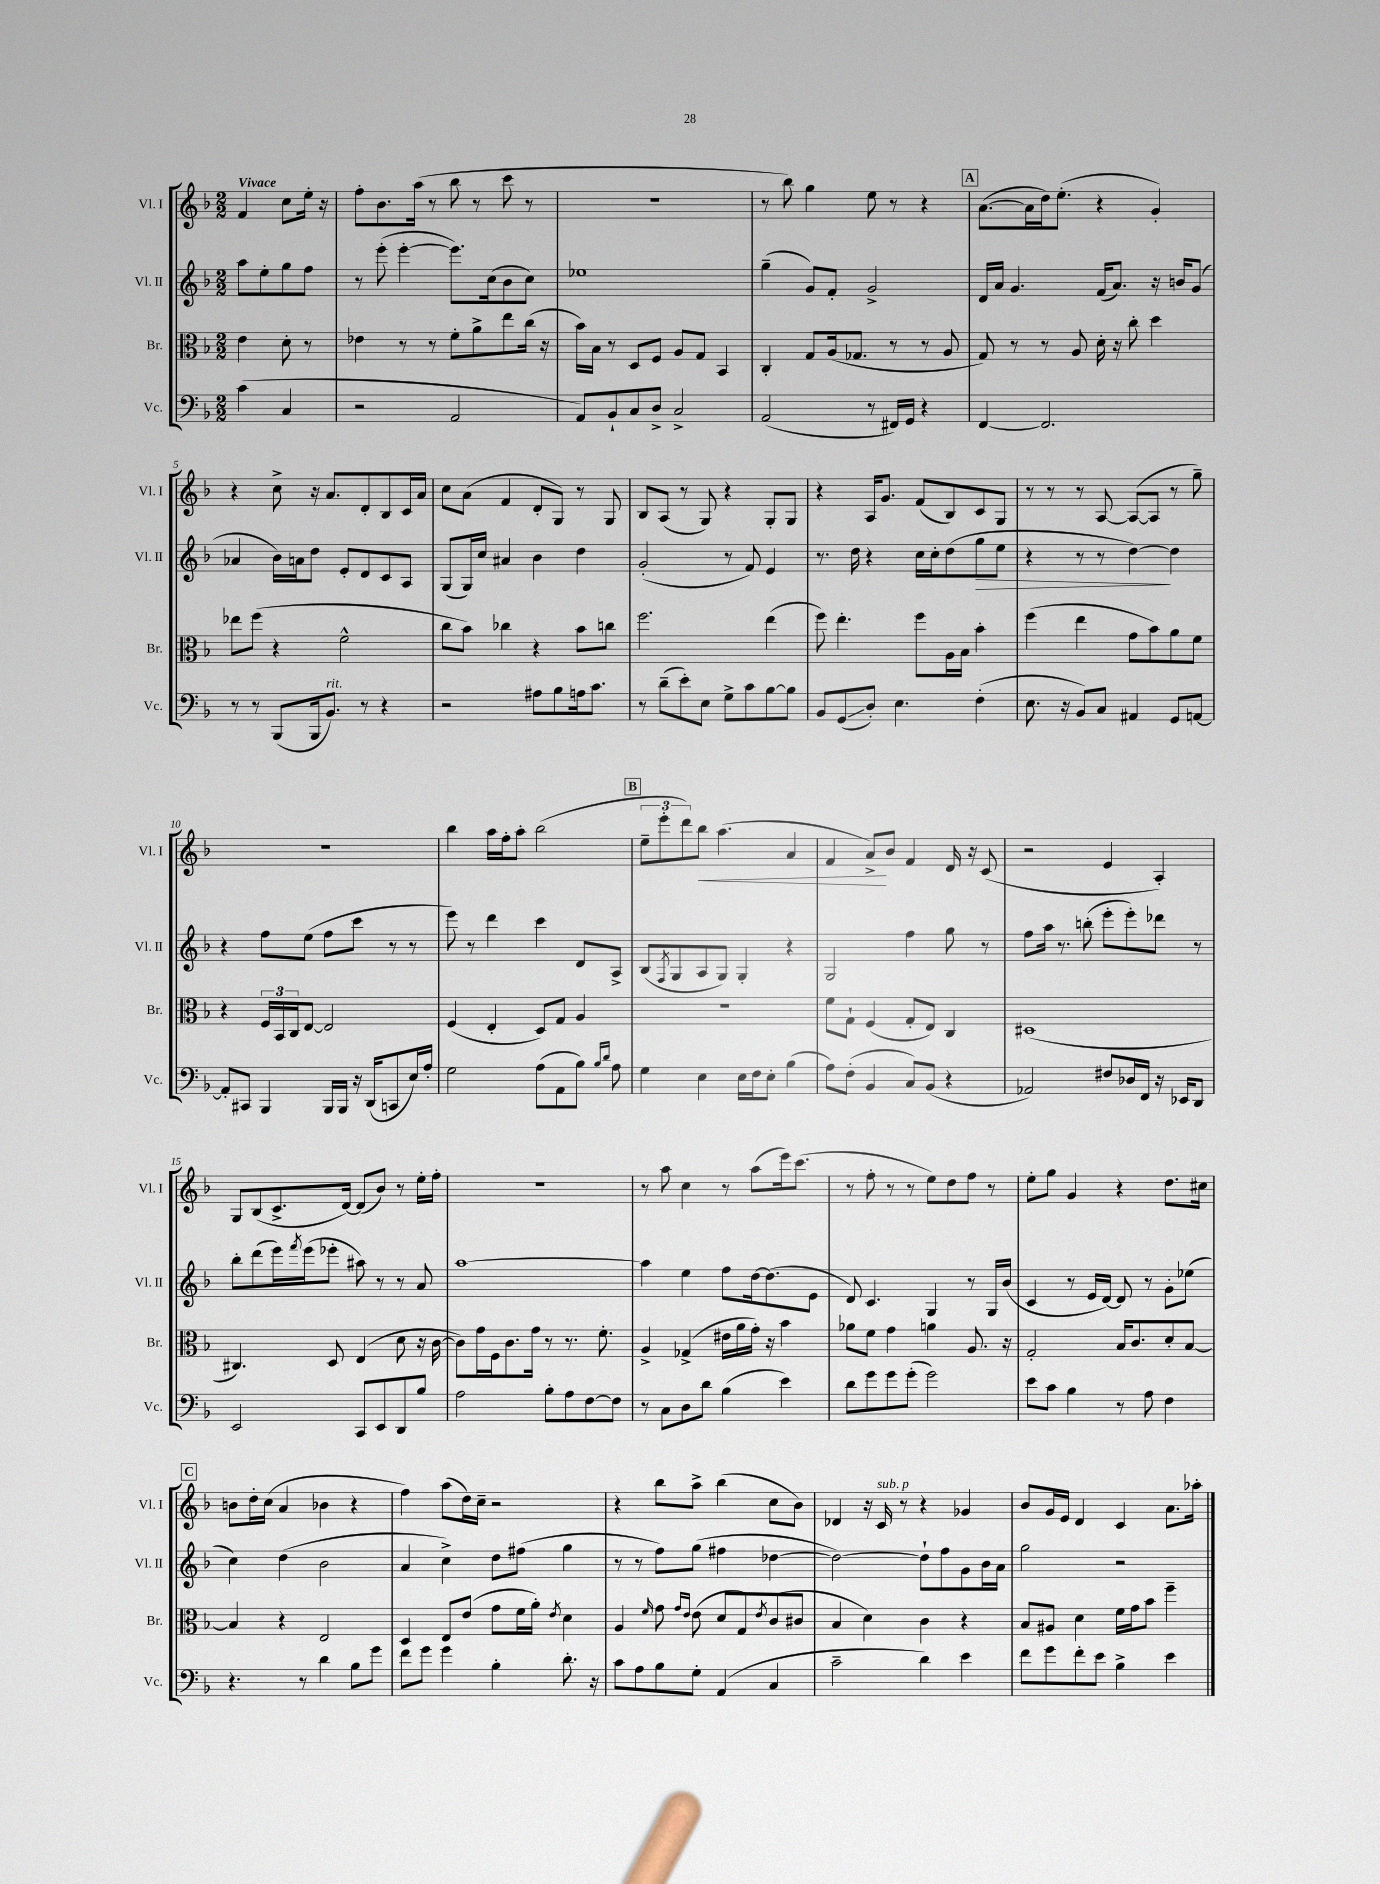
<<
\new StaffGroup <<
\new Staff = "s0" \with { instrumentName = "Vl. I" shortInstrumentName = "Vl. I" } {
    \clef treble \key f \major \numericTimeSignature \time 2/2 \partial 2 \tempo "Vivace"
    f'4 c''8 e''16-. r16 |
    f''8-. bes'8. a''16( r8 bes''8 r8 c'''8 r8 |
    R1 |
    r8 bes''8) g''4 e''8 r8 r4 |
    \mark \markup { \box "A" } a'8.~( a'16 d''16) e''8.-.( r4 g'4-.) |
    r4 c''8-> r16 a'8. d'8-. bes8 c'16 a'16 |
    c''8 a'8( f'4 d'8-. g8) r8 g8 |
    bes8 a8( r8 g8) r4 g8-. g8 |
    r4 a16 g'8. f'8( bes8) c'8 g8 |
    r8 r8 r8 a8~ a8~( a8 r8 g''8--) |
    r1 |
    bes''4 a''16 f''16-. a''8-. bes''2( |
    \mark \markup { \box "B" } \tuplet 3/2 { e''8-- e'''8-. d'''8) } bes''8\< a''4.( a'4 |
    f'4 a'8->\!) bes'8 f'4 d'16 r16 c'8( |
    r2 e'4 a4-.) |
    g8 bes8( c'8.-> d'16~) d'8( bes'8) r8 e''16-. f''16-. |
    r1 |
    r8 a''8 c''4 r8 a''8( e'''16) c'''8.( |
    r8 f''8-. r8 r8 e''8) d''8 f''8 r8 |
    e''8-. g''8 g'4 r4 d''8. cis''16 |
    \mark \markup { \box "C" } b'8 d''16-. c''16( a'4 bes'4 r4 |
    f''4) a''8( d''16) c''16-- r2 |
    r4 bes''8 a''8-> bes''4( c''8 bes'8) |
    des'4 r16 c'16^\markup { \italic "sub. p" } r8 r4 ges'4 |
    bes'8 g'16 e'16 d'4 c'4 a'8. aes''16-. \bar "|." |
}
\new Staff = "s1" \with { instrumentName = "Vl. II" shortInstrumentName = "Vl. II" } {
    \clef treble \key f \major \numericTimeSignature \time 2/2 \partial 2
    a''8 e''8-. g''8 f''8 |
    r8 e'''8-.( e'''4~-. e'''8.) c''16( bes'8 c''8) |
    ees''1 |
    g''4--( g'8) f'8-. g'2-> |
    \mark \markup { \box "A" } d'16 a'16 g'4. f'16( a'8.) r16 b'16 g'8( |
    aes'4 bes'16) a'16 d''8 e'8-. d'8 c'8 a8 |
    g8( g16) c''16 ais'4 bes'4 d''4 |
    g'2-.( r8 f'8) e'4 |
    r8. d''16 r4 c''16 c''16-. d''8( g''8\> e''8 |
    r4 r8 r8 d''4~\!) d''4 |
    r4 f''8 e''8( f''8 c'''8 r8 r8 |
    e'''8) r8 d'''4 c'''4 d'8 a8-> |
    \mark \markup { \box "B" } bes8( \acciaccatura { f8 } g8 a8 g8) g4-. r4 |
    g2 f''4 g''8 r8 |
    f''8 a''16 r8. b''8-.( e'''8-. e'''8-.) des'''8 r8 |
    bes''8-. d'''8( e'''16) \acciaccatura { f'''8 } e'''16( ees'''8-. ais''8) r8 r8 a'8 |
    a''1~ |
    a''4 e''4 f''8 d''16~ d''8.( e'8 |
    d'8) c'4. g4 r8 g16 bes'16( |
    c'4 r8 e'16 d'16~) d'8 r8 g'8-. ees''8( |
    \mark \markup { \box "C" } c''4) d''4( bes'2 |
    a'4 c''4->) d''8 fis''8( g''4 |
    r8 r8 f''8) g''8( fis''4 des''4~ |
    des''2~) des''8-! f''8 g'8 bes'16 a'16 |
    g''2 r2 \bar "|." |
}
\new Staff = "s2" \with { instrumentName = "Br." shortInstrumentName = "Br." } {
    \clef alto \key f \major \numericTimeSignature \time 2/2 \partial 2
    e'4 d'8-. r8 |
    ees'4 r8 r8 f'8-. a'8-> e''8 c''16( r16 |
    bes'16) bes16 r8 d8 f8 a8 g8 bes,4 |
    c4-. g8 a16( ges8. r8 r8 a8 |
    \mark \markup { \box "A" } g8) r8 r8 a8 d'16-. r16 c''8-. d''4 |
    ees''8 f''8( r4 f'2-^ |
    c''8 bes'8) ces''4 r4 bes'8 c''8 |
    f''2. e''4( |
    f''8) e''4.-. f''8 a16 bes16 bes'4-. |
    f''4( e''4 g'8 bes'8) a'8 f'8 |
    r4 \tuplet 3/2 { f16 bes,16 c16 } e8~ e2 |
    f4( e4-. d8) g8 a4 |
    \mark \markup { \box "B" } r1 |
    f'8 g8-! f4( g8-. e8) c4 |
    dis1( |
    cis4.) d8 e4( d'8 r16 c'16~ |
    c'8) g'16 f16 c'8. g'16 r8 r8. f'8.-. |
    a4-> ges4->( eis'16 a'16 g'16-.) r16 bes'4 |
    aes'8 f'8 g'4 a'4 a8. r16 |
    g2-. bes16 c'8. d'8-. bes8~ |
    \mark \markup { \box "C" } bes4 r4 e2 |
    d4 e8 e'8( g'8 f'16 a'16-.) \acciaccatura { e'8 } d'4 |
    a4 \grace { f'16 } g'8 \grace { g'16 e'16 } e'8( d'8 g8) \acciaccatura { e'8 } c'8( cis'8 |
    bes4 d'4) c'4 r4 |
    bes8 ais8 d'4 f'16 g'16 bes'8 f''4-- \bar "|." |
}
\new Staff = "s3" \with { instrumentName = "Vc." shortInstrumentName = "Vc." } {
    \clef bass \key f \major \numericTimeSignature \time 2/2 \partial 2
    c'4( c4 |
    r2 a,2 |
    a,8) bes,8-! c8 d8-> c2-> |
    a,2( r8 fis,16) g,16 r4 |
    \mark \markup { \box "A" } f,4~ f,2. |
    r8 r8 bes,,8( bes,,16 bes,8.^\markup { \italic "rit." }) r8 r4 |
    r2 ais8 bes8 a16 c'8. |
    r8 d'8--( e'8-.) e8 g8-> c'8 bes8~ bes8 |
    bes,8 g,8\glissando( d8-.) e4. f4-.( |
    e8. r16 bes,8) c8 ais,4 g,8 a,8~ |
    a,8-. cis,8 bes,,4 bes,,16 bes,,16 r16 d,16( c,8 e16) a16-. |
    g2 a8( a,8 bes8) \grace { bes16 d'16 } a8 |
    \mark \markup { \box "B" } g4 e4 e16 f16 e8-. bes4( |
    a8) f8-.( bes,4 c8) bes,8( r4 |
    aes,2) fis8 des16 f,16 r16 ees,16 d,8 |
    e,2 c,8 e,8 d,8 bes8 |
    a2 bes8-. a8 f8~ f8 |
    r8 c8 d8 d'8 bes4( e'4) |
    d'8 g'8 g'8 g'8-.( g'2) |
    e'8 c'8 bes4 r8 a8 f4 |
    \mark \markup { \box "C" } r4. r8 d'4 bes8 g'8 |
    f'8 g'8 g'4 bes4-. d'8.-. r16 |
    c'8 a8 bes8 g8-. a,4( c4 |
    c'2-- d'4) e'4 |
    f'8 g'8 f'8-. e'8 bes4-> e'4 \bar "|." |
}
>>
>>
